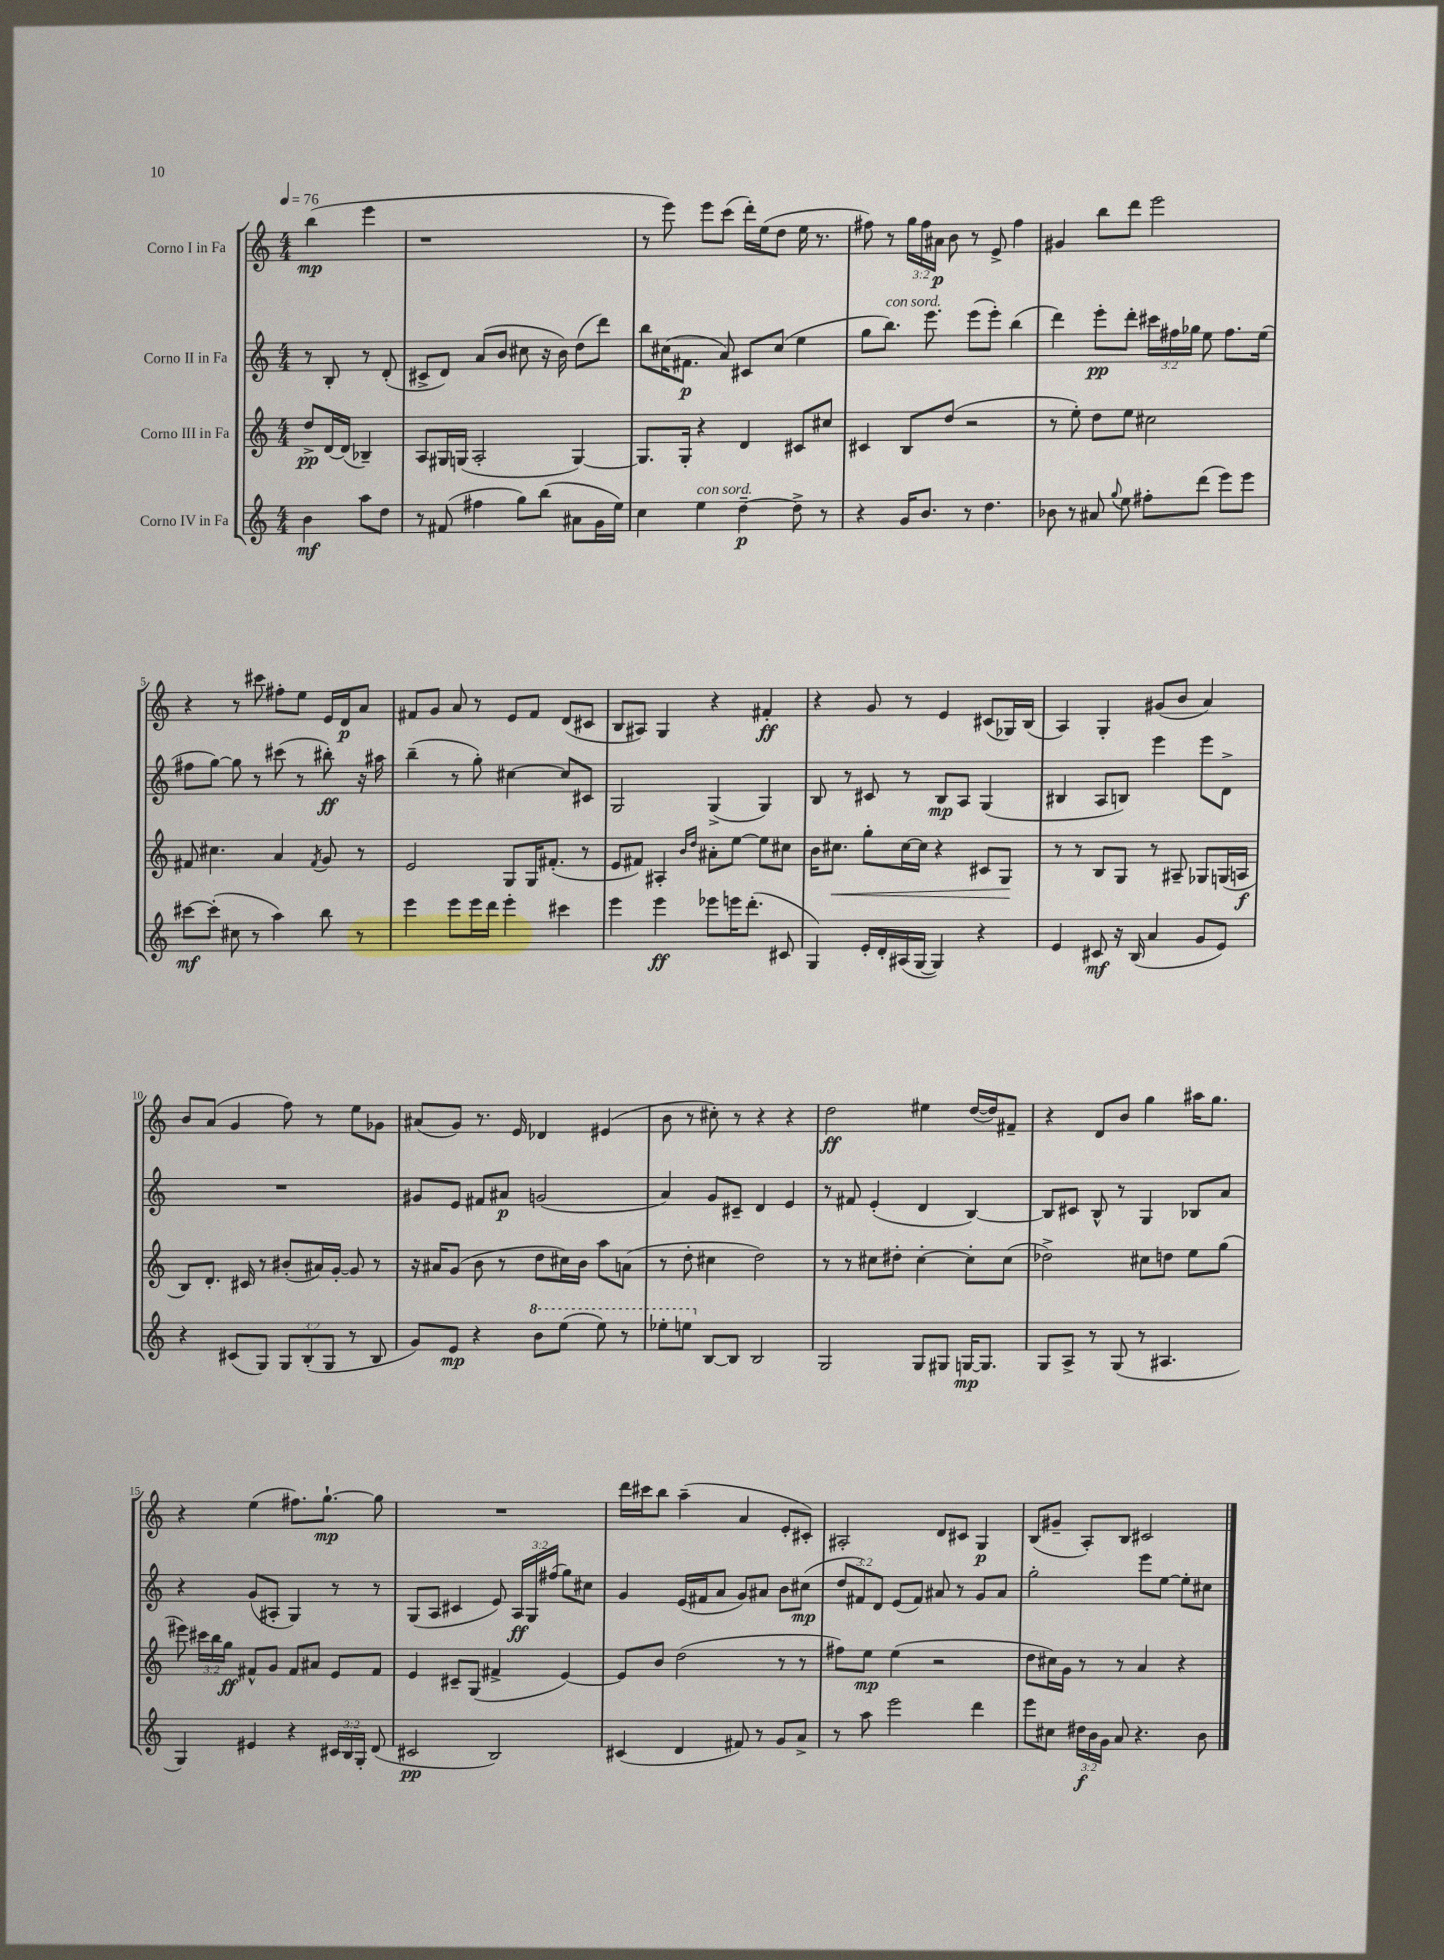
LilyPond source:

<<
\new StaffGroup <<
\new Staff = "s0" \with { instrumentName = "Corno I in Fa" } {
    \clef treble \key c \major \numericTimeSignature \time 4/4 \override Staff.TupletNumber.text = #tuplet-number::calc-fraction-text \partial 2 \tempo 4 = 76
    \autoBeamOff b''4\mp( e'''4 |
    r1 |
    r8 e'''8) e'''8[ c'''8]( d'''16[-.) e''16( d''8] e''16 r8. |
    fis''8) r8 \tuplet 3/2 { g''16[ fis''16 ais'16]\p } b'8 r8 e'8-> fis''4 |
    gis'4 b''8[ d'''8] e'''2 |
    r4 r8 cis'''8 fis''8[-. e''8] e'16[ d'16\p a'8] |
    fis'8[ g'8] a'8 r8 e'8[ fis'8] d'8[( cis'8] |
    b8[ ais8]) g4 r4 fis'4-.\ff |
    r4 g'8 r8 e'4 cis'8[( ges16) b16]( |
    a4) g4-. gis'8[( b'8] a'4) |
    b'8[ a'8]( g'4 f''8) r8 e''8[ ges'8] |
    ais'8[( g'8]) r8. e'16 des'4 eis'4( |
    b'8 r8 cis''8-.) r8 r4 r4 |
    d''2\ff eis''4 d''16[~( d''16) fis'8]-- |
    r4 d'8[ b'8] g''4 ais''16[ g''8.] |
    r4 e''4( fis''8.[) g''8.]~-!\mp g''8 |
    R1 |
    d'''16[ cis'''16 b''8] a''4--( a'4 e'8[-. cis'8]-.) |
    ais2-. d'8[ cis'8] g4\p |
    b8[( gis'8]-- a8[-.) b8] cis'2 \bar "|." |
}
\new Staff = "s1" \with { instrumentName = "Corno II in Fa" } {
    \clef treble \key c \major \numericTimeSignature \time 4/4 \override Staff.TupletNumber.text = #tuplet-number::calc-fraction-text \partial 2
    \autoBeamOff r8 b8-. r8 d'8-.( |
    cis'8[-> d'8]) a'8[( b'8] cis''8 r16 b'16) d''8[( d'''8]) |
    b''8[ cis''16( fis'8.]\p a'8) cis'8[ cis''8]( e''4 |
    g''8[ b''8.]^\markup { \italic "con sord." }) e'''8. e'''8[( e'''8]-.) b''4( |
    d'''4) e'''8[-.\pp d'''8]-. \tuplet 3/2 { cis'''16[ fis''16 ges''16] } e''8 fis''8.[ e''16]( |
    fis''8[ g''8]~) g''8 r8 cis'''8( r8 bis''8-.\ff) r16 ais''16 |
    b''4--( r8 g''8-.) cis''4~ cis''8[ cis'8] |
    g2 g4->( g4) |
    b8 r8 cis'8 r8 b8[\mp a8] g4( |
    bis4 a8[ b8]) e'''4 e'''8[ d'8]-> |
    R1 |
    gis'8[ e'8] fis'8[ ais'8]\p g'2( |
    a'4) g'8[ cis'8]-- d'4 e'4 |
    r8 fis'8 e'4-.( d'4 b4~) |
    b8[ cis'8] b8-^ r8 g4 bes8[ a'8] |
    r4 g'8[( ais8]-. g4) r8 r8 |
    g8[( a8] cis'4 e'8) \tuplet 3/2 { a16[\ff g16 fis''16]( } g''8[) cis''8] |
    g'4 e'16[( fis'16 a'8] g'8[) ais'8] b'8[ cis''8]\mp( |
    \tuplet 3/2 { d''8[ fis'8) d'8] } e'8[( fis'8]) ais'8 r8 g'8[ ais'8] |
    g''2-. e'''8[ e''8]~ e''8[-. cis''8] \bar "|." |
}
\new Staff = "s2" \with { instrumentName = "Corno III in Fa" } {
    \clef treble \key c \major \numericTimeSignature \time 4/4 \override Staff.TupletNumber.text = #tuplet-number::calc-fraction-text \partial 2
    \autoBeamOff d''8[->\pp d'16~ d'16]( bes4--) |
    a8[ gis16 g16]( a2-. g4~) |
    g8.[ g16]-. r4 d'4 cis'8[ cis''8] |
    cis'4 b8[ d''8]( r2 |
    r8 e''8-.) d''8[ e''8] cis''2 |
    fis'8 cis''4. a'4 \acciaccatura { fis'8 } g'8 r8 |
    e'2 g8[ g16 fis'8.]-.( r8 |
    e'8[ fis'8]) ais4-. \grace { b'16[ d''16] } ais'8[-. e''8]~ e''8[ cis''8] |
    b'16[ cis''8.]\< g''8[-. cis''16~ cis''16] r4 cis'8[ g8]\! |
    r8 r8 b8[ g8] r8 ais8-- ges8[ g16( a16]\f |
    b8[) d'8.]-. cis'16 r8 bis'8[-.( ais'16) g'16]~-. g'8 r8 |
    r16 ais'16[ g'8]( b'8 r8 d''8[ cis''16) b'16] a''8[ a'8]( |
    r8 d''8-. cis''4 d''2) |
    r8 r8 cis''8[ dis''8]-. cis''4~-. cis''8[-. cis''8]( |
    des''2->) cis''8[ d''8] e''8[ g''8]( |
    eis'''8) \tuplet 3/2 { cis'''16[ b''16 g''16]\ff } fis'8[-^ g'8] fis'8[ ais'8] e'8[ fis'8] |
    e'4 cis'8[-- g8]( fis'4-> e'4~) |
    e'8[ b'8] d''2( r8 r8 |
    fis''8[) e''8]\mp e''4( r2 |
    d''8[ cis''16) g'16] r8 r8 a'4 r4 \bar "|." |
}
\new Staff = "s3" \with { instrumentName = "Corno IV in Fa" } {
    \clef treble \key c \major \numericTimeSignature \time 4/4 \override Staff.TupletNumber.text = #tuplet-number::calc-fraction-text \partial 2
    \autoBeamOff b'4\mf a''8[ d''8] |
    r8 fis'8( fis''4 g''8[) b''8]( ais'8[ g'16 e''16]) |
    c''4 e''4^\markup { \italic "con sord." } d''4~--\p d''8-> r8 |
    r4 g'16[ b'8.] r8 d''4. |
    bes'8 r8 ais'8 \appoggiatura { g''8 } e''8 fis''8[-. d'''8]( e'''8[) e'''8] |
    cis'''8[~\mf cis'''8]-.( cis''8 r8 a''4) b''8 r8 |
    e'''4 e'''8[ e'''16 d'''16] e'''4-. cis'''4 |
    e'''4 e'''4\ff ees'''8[ e'''16 d'''8.]-.( cis'8 |
    g4) e'16[-. d'16-. ais16( g16]~ g4) r4 |
    e'4 cis'8\mf r16 b16( a'4 g'8[ e'8]) |
    r4 cis'8[( g8]) \tuplet 3/2 { g8[ b8-.( g8] } r8 b8 |
    g'8[) e'8]\mp r4 \ottava #1 b''8[ e'''8]( e'''8) r8 |
    ees'''8[-. e'''8] \ottava #0 b8[~ b8] b2 |
    g2 g8[ gis8] g16[~\mp g8.] |
    g8[ a8]-> r8 g8( r8 ais4. |
    g4) eis'4 r4 \tuplet 3/2 { cis'16[ b16 g16]-. } d'8( |
    cis'2\pp b2) |
    cis'4( d'4 fis'8) r8 g'8[ a'8]-> |
    r8 a''8 e'''2 d'''4 |
    e'''8[ cis''8] \tuplet 3/2 { dis''16[\f b'16 g'16] } a'8 r4. b'8 \bar "|." |
}
>>
>>
